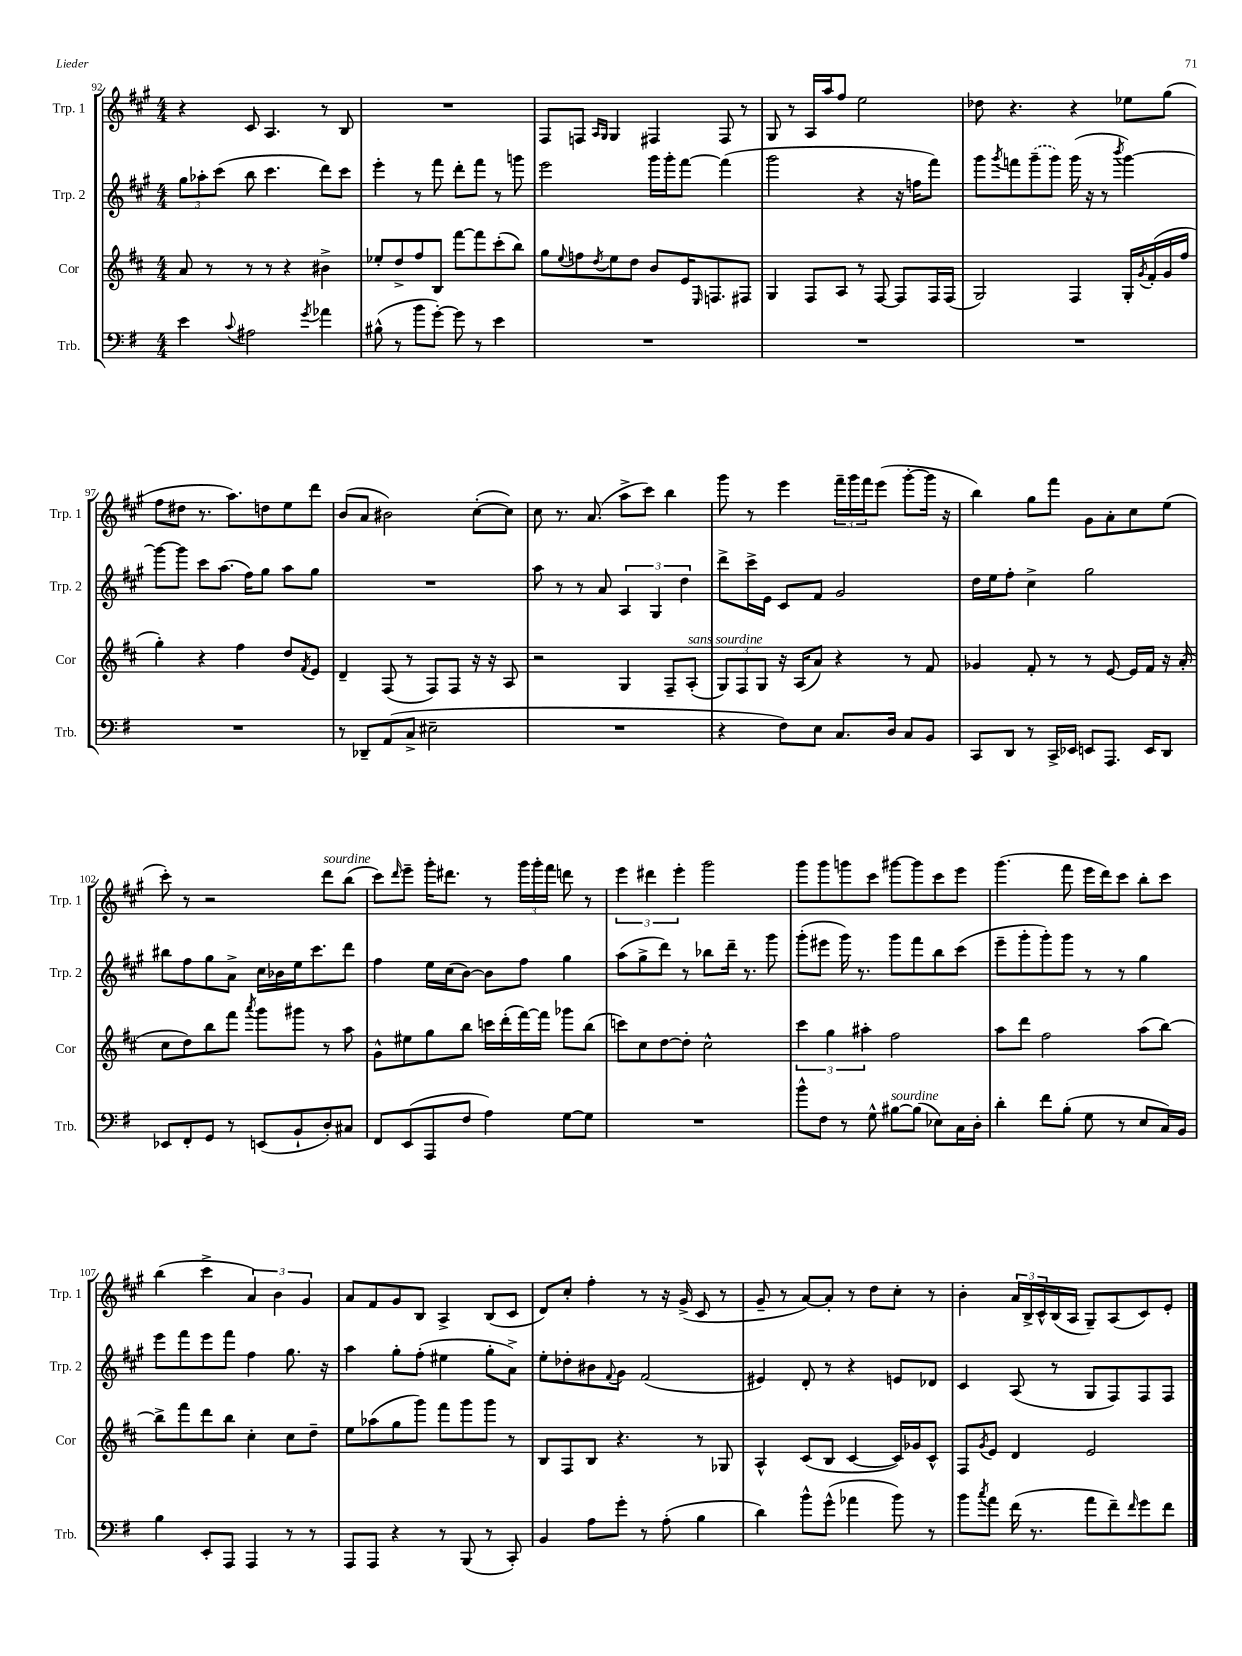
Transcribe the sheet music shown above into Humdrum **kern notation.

**kern	**kern	**kern	**kern
*staff4	*staff3	*staff2	*staff1
*clefF4	*clefG2	*clefG2	*clefG2
*k[f#]	*k[f#c#]	*k[f#c#g#]	*k[f#c#g#]
*M4/4	*M4/4	*M4/4	*M4/4
4e\	8a/	12gg#\L	4r
.	.	12aa-'\	.
.	8r	.	.
.	.	(12ccc#\J	.
8qqc/	.	.	.
2A#\	8r	8bb\	8c#/
.	8r	4.ccc#\	4.A/
.	4r	.	.
8qg/	.	.	.
4a-\	4b#^\	8ddd\L)	8r
.	.	8ccc#\J	8B/
=	=	=	=
(8B#^^\	8ee-'/L	4eee'\	1r
8r	8dd^/	.	.
8b\L	8ff#/	8r	.
[8g'\J)	8B/J	8fff#\	.
8g\]	[8fff#\L	8ddd'\L	.
8r	8fff#\]	8fff#\J	.
4e\	(8ccc#'\	8r	.
.	8bb\J)	8ggg\	.
=	=	=	=
1r	8gg\L	2eee\	8F#/L
.	8qqee/	.	.
.	8ff\	.	8F/J
.	.	.	16qqA/LL
.	8qdd/	.	16qqG#/JJ
.	8ee\	.	4G#/
.	8dd\J	.	.
.	8b/L	16ggg#\LL	4F#/
.	.	16ggg#'\J	.
.	16e/K	[8fff#\J	.
.	16qqE/	.	.
.	8.F/	.	.
.	.	(4fff#\]	8F#/
.	8F#/J	.	8r
=	=	=	=
1r	4G/	2ggg#\	8G#/
.	.	.	8r
.	8F#/L	.	16A/LL
.	.	.	16aa/J
.	8A/J	.	8ff#/J
.	8r	4r	2ee\
.	[8F#/	.	.
.	8F#/]L	16r	.
.	.	16ff\LK	.
.	16F#/L	8fff#\J)	.
.	(16F#/JJ	.	.
=	=	=	=
1r	2G/)	8ggg#\L	8dd-\
.	.	8qggg#/	.
.	.	8fff\	4.r
.	.	(8ggg#~\	.
.	.	8ggg#\J)	.
.	4F#/	(16ggg#\	4r
.	.	16r	.
.	.	8r	.
.	.	8qbbb/	.
.	16G'/LL	[4ggg#\)	8ee-\L
.	8qg/	.	.
.	(16f#'/	.	.
.	16g/	.	(8gg#\J
.	16ff#/JJ	.	.
=	=	=	=
1r	4gg'\)	8ggg#\_L	8ff#\L
.	.	8ggg#\]J	8dd#\J
.	4r	8ccc#\L	8.r
.	.	(8.aa\J	.
.	.	.	8.aa\L)
.	4ff#\	.	.
.	.	16ff#\LK)	.
.	.	8gg#\J	8dd\
.	8dd/L	8aa\L	8ee\
.	8qf#/	.	.
.	8e/J	8gg#\J	8ddd\J
=	=	=	=
8r	4d~/	1r	(8b/L
8DD-~/L	.	.	8a/J
(8AA/	(8F#/	.	2b#\)
8C^/J	8r	.	.
2E#~\	8F#/L)	.	.
.	8F#/J	.	.
.	16r	.	([8cc#'\L
.	16r	.	.
.	8A/	.	8cc#\]J)
=	=	=	=
1r	2r	8aa\	8cc#\
.	.	8r	8.r
.	.	8r	.
.	.	.	(8.a/
.	.	8a/	.
.	4G/	6A/	8aa^\L
.	.	.	8ccc#\J)
.	.	6G#/	.
.	8F#~/L	.	4bb\
.	.	6dd\	.
.	(8A'/J	.	.
=	=	=	=
4r	12G/L)	8ddd^\L	8ggg#\
.	12F#/	.	.
.	.	16ccc#^\L	8r
.	12G/J	.	.
.	.	16e\JJ	.
8F#\L)	16r	8c#/L	4eee\
.	(16A/LK	.	.
8E\J	8a/J)	8f#/J	.
8.C/L	4r	2g#/	24fff#~\LL
.	.	.	24ggg#\
.	.	.	24fff#\J
.	.	.	(8eee\J
16D/Jk	.	.	.
8C/L	8r	.	[8ggg#'\L
8BB/J	8f#/	.	16ggg#\]Jk
.	.	.	16r
=	=	=	=
8CC/L	4g-/	16dd\LL	4bb\)
.	.	16ee\J	.
8DD/J	.	8ff#'\J	.
8r	8f#'/	4cc#^\	8gg#\L
16CC^/LL	8r	.	8fff#\J
16EE-/JJ	.	.	.
8EE/L	8r	2gg#\	8g#\L
8.AAA/J	[8e/	.	8a'\
.	16e/]LL	.	8cc#\
16EE/LK	16f#/JJ	.	.
8DD/J	16r	.	(8ee\J
.	(16a'/	.	.
=	=	=	=
8EE-/L	8cc#\L	8bb#\L	8ccc#'\)
8FF#'/	8dd\)	8ff#\	8r
8GG/J	8bb\	8gg#\	2r
8r	8fff#\J	8a^\J	.
.	8qaaa/	.	.
(8EE/L	8ggg\L	16cc#\LL	.
.	.	16b-\	.
8BB`/	8ggg#\J	16ee\J	.
.	.	8.ccc#\	.
8D'/)	8r	.	8ddd\L
8C#/J	8aa\	8ddd\J	(8bb\J
=	=	=	=
8FF#/L	8g^^\L	4ff#\	8ccc#\L)
.	.	.	16qqddd/
(8EE/	8ee#\	.	8eee~\J
8AAA/	8gg\	16ee\LL	16ggg#'\LK
.	.	(16cc#\J	8.ddd#\J
8F#/J	8bb\J	[8b\J)	.
4A\)	16ccc\LL	8b\]L	8r
.	(16ddd'\	.	.
.	[16fff#\)	8ff#\J	24ggg#\LL
.	.	.	24ggg#'\
.	16fff#\]JJ	.	.
.	.	.	24fff#\JJ
[8G\L	8ggg-\L	4gg#\	8ddd\
8G\]J	(8bb\J	.	8r
=	=	=	=
1r	8ccc\L)	(8aa\L	6eee\
.	8cc#\	8gg#^\	.
.	.	.	6ddd#\
.	[8dd\	8ddd\J)	.
.	.	.	6eee'\
.	8dd'\]J	8r	.
.	2cc#^^\	8bb-\L	2ggg#\
.	.	16ddd~\Jk	.
.	.	8.r	.
.	.	8ggg#\	.
=	=	=	=
8b^^\L	6ccc#\	(8ggg#'\L	8ggg#\L
8F#\J	.	8eee#\J	8ggg#\
.	6gg\	.	.
8r	.	16ggg#\)	8ggg\
.	.	8.r	.
.	6aa#'\	.	.
8G^^\	.	.	8ccc#\J
[8B#\L	2ff#\	8ggg#\L	[8ggg#\L
(8B#\]J	.	8fff#\	8ggg#\]
8E-\L)	.	8bb\	8ccc#\
16C\L	.	(8ccc#\J	8eee\J
16D'\JJ	.	.	.
=	=	=	=
4d'\	8aa\L	8eee~\L	(4.ggg#\
.	8ddd\J	8ggg#'\	.
8f#\L	2ff#\	8ggg#'\)	.
(8B'\J	.	8ggg#\J	8fff#\
8G\	.	8r	16eee\LL
.	.	.	16ddd\J)
8r	.	8r	8ccc#\J
8E/L	(8aa\L	4gg#\	8bb'\L
16C/L)	[8bb\J)	.	8ccc#\J
16BB/JJ	.	.	.
=	=	=	=
4B\	8bb^\]L	8eee\L	(4bb\
.	8fff#\	8fff#\	.
8EE'/L	8ddd\	8eee\	4ccc#^\
8AAA/J	8bb\J	8fff#\J	.
4AAA/	4cc#'\	4ff#\	6a/)
.	.	.	6b\
8r	8cc#\L	8.gg#\	.
.	.	.	6g#/
8r	8dd~\J	.	.
.	.	16r	.
=	=	=	=
8AAA/L	8ee\L	4aa\	8a/L
8AAA/J	(8aa-\	.	8f#/
4r	8gg\	8gg#'\L	8g#/
.	8ggg\J)	(8ff#'\J	8B/J
8r	8fff#\L	4ee#\	4A^/
(8BBB/	8ggg\	.	.
8r	8ggg\J	8gg#'\L	(8B/L
8CC'/)	8r	8a^\J)	8c#/J
=	=	=	=
4BB/	8B/L	8ee'\L	8d/L)
.	8F#/	8dd-'\	8cc#'/J
8A\L	8B/J	8b#\	4ff#'\
.	.	8qqf#/	.
8g'\J	4.r	8g#\J	.
8r	.	(2f#/	8r
(8A'\	.	.	16r
.	.	.	(16g#^/
4B\	8r	.	8c#/
.	8G-/	.	8r
=	=	=	=
4d\)	4A^^/	4e#/)	8g#~/
.	.	.	8r
8b^^\L	(8c#/L	8d'/	[8a/L)
(8g^^\J	8B/J	8r	8a'/]J
4a-\	[4c#/	4r	8r
.	.	.	8dd\L
8b\)	16c#/]LL)	8e/L	8cc#'\J
.	16g-/J	.	.
8r	8c#^^/J	8d-/J	8r
=	=	=	=
8b\L	8F#/L	4c#/	4b'\
8qcc/	8qg/	.	.
8a\J	8e/J	.	.
(16f#\	4d/	(8A/	24a/LL
.	.	.	24B^/
8.r	.	.	.
.	.	.	24c#^^/
.	.	8r	(16B/
.	.	.	16A/JJ
8a\L	2e/	8G#/L	8G#~/L)
8f#~\)	.	8F#/)	(8A/
16qqf#/	.	.	.
8g\	.	8F#/	8c#/)
8f#\J	.	8F#/J	8e'/J
==	==	==	==
*-	*-	*-	*-
